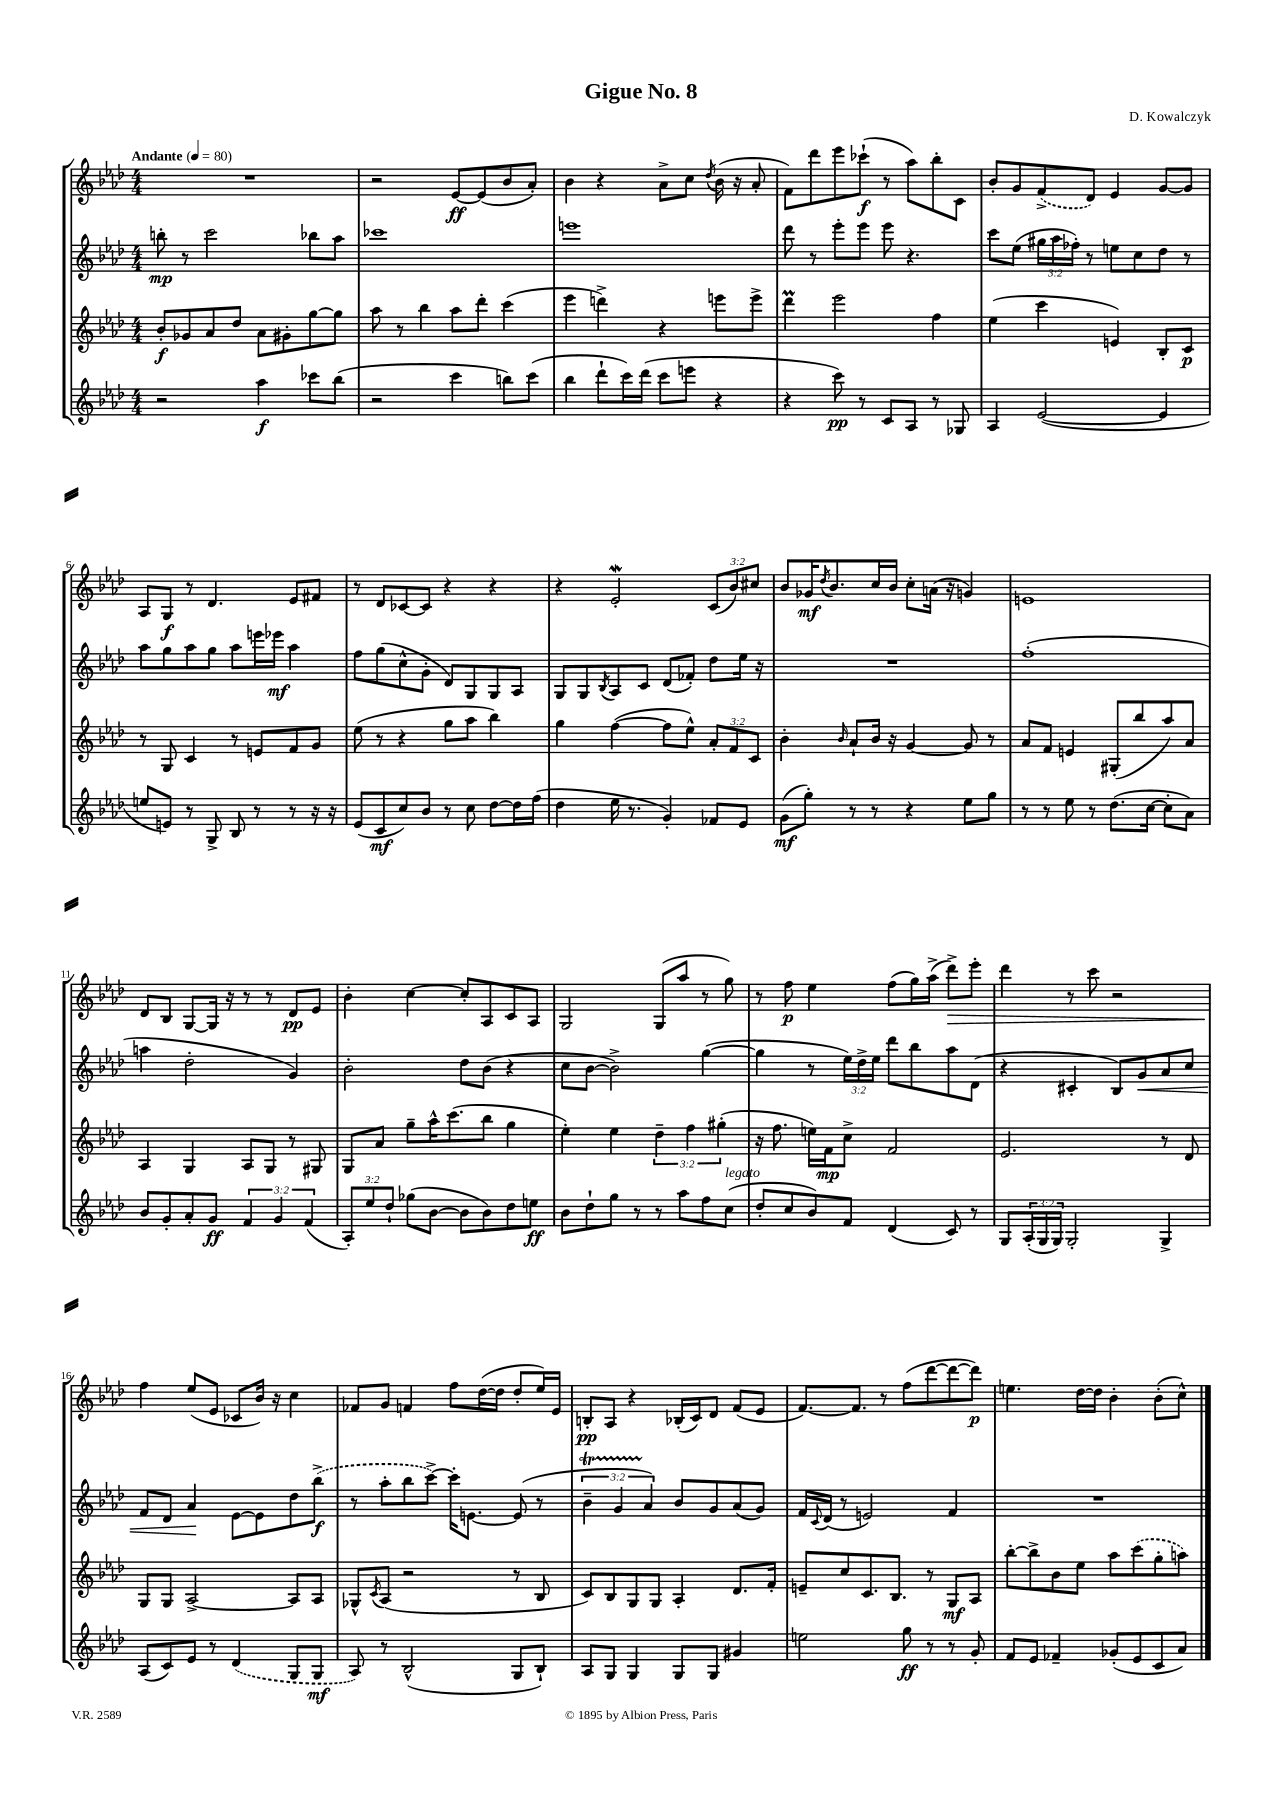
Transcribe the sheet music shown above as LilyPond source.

\header { title = "Gigue No. 8" composer = "D. Kowalczyk" }
<<
\new StaffGroup <<
\new Staff = "s0" {
    \clef treble \key aes \major \numericTimeSignature \time 4/4 \override Staff.TupletNumber.text = #tuplet-number::calc-fraction-text \tempo "Andante" 4 = 80
    R1 |
    r2 ees'8~\ff ees'8( bes'8 aes'8-.) |
    bes'4 r4 aes'8-> c''8 \acciaccatura { des''8 } bes'16( r16 aes'8-. |
    f'8) des'''8 ees'''8 ces'''8-!\f( r8 aes''8) bes''8-. c'8 |
    bes'8-. g'8 \once \slurDashed f'8->( des'8) ees'4 g'8~ g'8 |
    aes8 g8\f r8 des'4. ees'8 fis'8 |
    r8 des'8 ces'8~ ces'8 r4 r4 |
    r4 ees'2-.\mordent \tuplet 3/2 { c'8( bes'8) cis''8 } |
    bes'8 ges'16\mf \acciaccatura { des''8 } bes'8. c''16 bes'16 c''8-. a'16( r16 g'4) |
    e'1 |
    des'8 bes8 g8~ g16 r16 r8 r8 des'8\pp ees'8 |
    bes'4-. c''4~ c''8-. aes8 c'8 aes8 |
    g2 g8( aes''8 r8 g''8) |
    r8 f''8\p ees''4 f''8( g''16) aes''16->( des'''8->\>) ees'''8-. |
    des'''4 r8 c'''8 r2 |
    f''4\! ees''8( ees'8 ces'8 bes'16) r16 c''4 |
    fes'8 g'8 f'4 f''8 des''16~( des''16 des''8-. ees''16) ees'16 |
    b8-.\pp aes8 r4 bes16-.( c'16) des'8 f'8( ees'8 |
    f'8.~) f'8. r8 f''8( des'''8~ des'''8~ des'''8\p) |
    e''4. des''16~ des''16 bes'4-. bes'8-.( c''8-^) \bar "|." |
}
\new Staff = "s1" {
    \clef treble \key aes \major \numericTimeSignature \time 4/4 \override Staff.TupletNumber.text = #tuplet-number::calc-fraction-text
    b''8-.\mp r8 c'''2 bes''8 aes''8 |
    ces'''1 |
    e'''1 |
    des'''8 r8 ees'''8-. ees'''8 ees'''8 r4. |
    c'''8 ees''8( \tuplet 3/2 { gis''16 aes''16 fes''16-.) } r8 e''8 c''8 des''8 r8 |
    aes''8 g''8 aes''8 g''8 aes''8 e'''16 ees'''16\mf aes''4 |
    f''8 g''8( c''8-^ g'8-. des'8) g8 g8 aes8 |
    g8 g8 \acciaccatura { bes8 } aes8 c'8 des'8( fes'8-.) des''8 ees''16 r16 |
    R1 |
    f''1-.( |
    a''4 des''2-. g'4) |
    bes'2-. des''8 bes'8( r4 |
    c''8 bes'8~ bes'2->) g''4~( |
    g''4 r8 \tuplet 3/2 { ees''16) des''16-> ees''16 } des'''8 bes''8 aes''8 des'8( |
    r4 cis'4-. bes8) g'8\< aes'8 c''8 |
    f'8 des'8 aes'4\! ees'8~ ees'8 des''8 \once \slurDashed bes''8->\f( |
    r8 aes''8-. bes''8 c'''8~->) c'''16-. e'8.~ e'8( r8 |
    \tuplet 3/2 { bes'4--\startTrillSpan g'4 aes'4\stopTrillSpan) } bes'8 g'8 aes'8( g'8) |
    f'16 \appoggiatura { c'8 } des'16( r8 e'2) f'4 |
    R1 \bar "|." |
}
\new Staff = "s2" {
    \clef treble \key aes \major \numericTimeSignature \time 4/4 \override Staff.TupletNumber.text = #tuplet-number::calc-fraction-text
    bes'8-.\f ges'8 aes'8 des''8 aes'8 gis'8-. g''8~ g''8 |
    aes''8 r8 bes''4 aes''8 des'''8-. c'''4( |
    ees'''4 d'''4->) r4 e'''8 e'''8-> |
    des'''4\prall ees'''2 f''4 |
    ees''4( c'''4 e'4) bes8-. c'8\p |
    r8 g8 c'4 r8 e'8 f'8 g'8 |
    ees''8( r8 r4 g''8 aes''8 bes''4) |
    g''4 f''4~( f''8 ees''8-^) \tuplet 3/2 { aes'8-. f'8 c'8 } |
    bes'4-. \grace { bes'16 } aes'8-! bes'16 r16 g'4~ g'8 r8 |
    aes'8 f'8 e'4 gis8-.( bes''8 aes''8) aes'8 |
    aes4 g4 aes8 g8 r8 gis8 |
    g8 aes'8 g''8-- aes''16-^ c'''8.( bes''8 g''4 |
    ees''4-.) ees''4 \tuplet 3/2 { des''4-- f''4 gis''4-.( } |
    r16 f''8. e''16) f'16\mp c''8-> f'2 |
    ees'2. r8 des'8 |
    g8 g8 aes2~-> aes8 aes8 |
    ges8-^ \acciaccatura { c'8 } aes8( r2 r8 bes8 |
    c'8) bes8 g8 g8 aes4-. des'8. f'16-. |
    e'8-- c''8 c'8. bes8. r8 g8\mf aes8 |
    bes''8~-. bes''8-> bes'8 ees''8 aes''8 \once \slurDashed c'''8( g''8-. a''8) \bar "|." |
}
\new Staff = "s3" {
    \clef treble \key aes \major \numericTimeSignature \time 4/4 \override Staff.TupletNumber.text = #tuplet-number::calc-fraction-text
    r2 aes''4\f ces'''8 bes''8( |
    r2 c'''4 b''8) c'''8( |
    bes''4 des'''8-! c'''16) des'''16( c'''8 e'''8 r4 |
    r4 c'''8\pp) r8 c'8 aes8 r8 ges8 |
    aes4 ees'2~( ees'4 |
    e''8 e'8) r8 g8-> bes8 r8 r8 r16 r16 |
    ees'8( c'8\mf c''8) bes'8 r8 c''8 des''8~ des''16 f''16( |
    des''4 ees''16 r8. g'4-.) fes'8 ees'8 |
    g'8\mf( g''8-.) r8 r8 r4 ees''8 g''8 |
    r8 r8 ees''8 r8 des''8.( c''16~ c''8-. aes'8) |
    bes'8 g'8-. aes'8-. g'8\ff \tuplet 3/2 { f'4 g'4 f'4( } |
    \tuplet 3/2 { aes8-.) ees''8 des''8-! } ges''8( bes'8~ bes'8 bes'8) des''8 e''8\ff |
    bes'8 des''8-! g''8 r8 r8 aes''8 f''8 c''8^\markup { \italic "legato" }( |
    des''8-. c''8 bes'8) f'8 des'4( c'8) r8 |
    g8 \tuplet 3/2 { aes16-.( g16 g16) } g2-. g4-> |
    aes8( c'8) ees'8 r8 \once \slurDashed des'4( g8 g8\mf |
    aes8) r8 bes2-^( g8 bes8-!) |
    aes8 g8 g4 g8 g8 gis'4 |
    e''2 g''8\ff r8 r8 g'8-. |
    f'8 ees'8 fes'4-- ges'8-.( ees'8 c'8 aes'8) \bar "|." |
}
>>
>>
